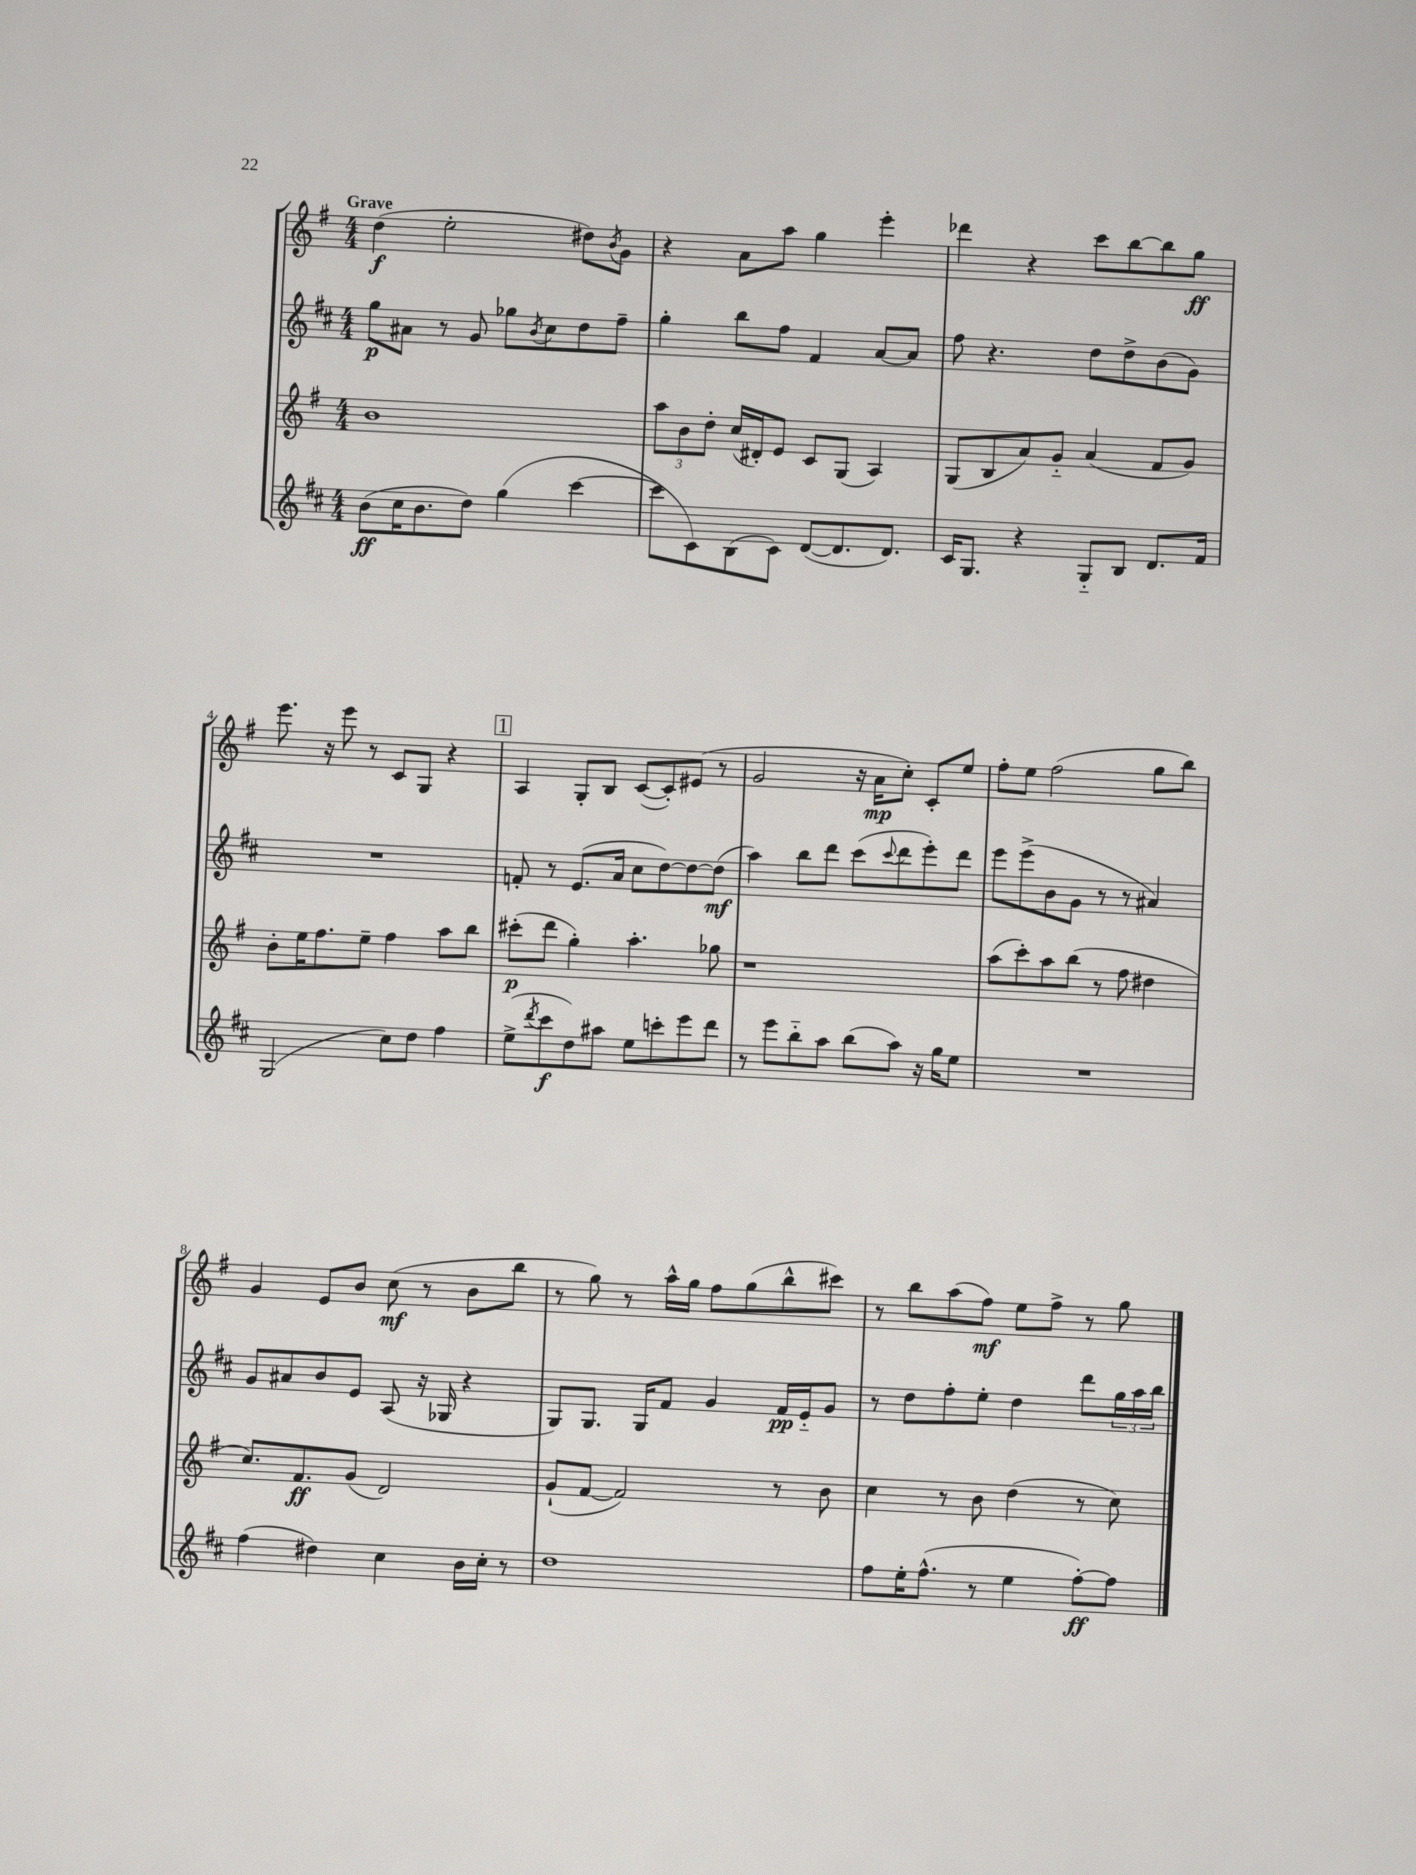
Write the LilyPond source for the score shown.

<<
\new StaffGroup <<
\new Staff = "s0" {
    \clef treble \key g \major \numericTimeSignature \time 4/4 \tempo "Grave"
    d''4\f( e''2-. dis''8) \acciaccatura { b'8 } g'8 |
    r4 a'8 a''8 g''4 e'''4-. |
    des'''4 r4 c'''8 b''8~ b''8 g''8\ff |
    e'''8. r16 e'''8 r8 c'8 g8 r4 |
    \mark \markup { \box "1" } a4 g8-. b8 c'8~( c'8-.) eis'8( r8 |
    g'2 r16 a'16\mp c''8-.) c'8-. e''8 |
    fis''8-. e''8 fis''2( g''8 b''8) |
    g'4 e'8 b'8 c''8\mf( r8 b'8 b''8 |
    r8 g''8) r8 a''16-^ g''16 fis''8 g''8( b''8-^ cis'''8) |
    r8 b''8 a''8( fis''8\mf) e''8 fis''8-> r8 g''8 \bar "|." |
}
\new Staff = "s1" {
    \clef treble \key d \major \numericTimeSignature \time 4/4
    g''8\p ais'8 r8 g'8 ges''8 \acciaccatura { b'8 } cis''8 d''8 fis''8-- |
    g''4-. b''8 fis''8 fis'4 a'8~ a'8 |
    fis''8 r4. d''8 d''8-> b'8( g'8) |
    R1 |
    \mark \markup { \box "1" } f'8-. r8 e'8.( a'16 cis''8 d''8~) d''8~ d''8\mf( |
    a''4) b''8 d'''8 cis'''8( \appoggiatura { cis'''8 } d'''8 e'''8-.) d'''8 |
    e'''8 e'''8->( b'8 g'8 r8 r8 ais'4) |
    g'8 ais'8 b'8 e'8 a8( r16 ges16 r4 |
    g8) g8. g16 fis'8 g'4 fis'16\pp e'16-_ g'8 |
    r8 d''8 fis''8-. e''8-. d''4 d'''8 \tuplet 3/2 { g''16 a''16 b''16 } \bar "|." |
}
\new Staff = "s2" {
    \clef treble \key g \major \numericTimeSignature \time 4/4
    b'1 |
    \tuplet 3/2 { a''8 b'8 d''8-. } c''16( dis'16-.) e'8 c'8 g8( a4) |
    g8( b8 a'8) g'8-_ a'4( fis'8 g'8) |
    b'8-. e''16 fis''8. e''8-- fis''4 a''8 b''8 |
    \mark \markup { \box "1" } cis'''8-.\p( d'''8 g''4-.) a''4.-. ges''8 |
    r1 |
    a''8( c'''8-.) a''8 b''8( r8 fis''8 dis''4 |
    c''8.) fis'8.\ff g'8( d'2) |
    g'8-!( fis'8~ fis'2) r8 b'8 |
    c''4 r8 b'8 d''4( r8 c''8) \bar "|." |
}
\new Staff = "s3" {
    \clef treble \key d \major \numericTimeSignature \time 4/4
    b'8\ff( cis''16 b'8. d''8) g''4( cis'''4~ |
    cis'''8 cis'8) b8( cis'8) d'8~( d'8. d'8.) |
    cis'16 g8. r4 g8-_ b8 d'8. fis'16 |
    g2( cis''8) d''8 fis''4 |
    \mark \markup { \box "1" } e''8->( \acciaccatura { d'''8 } cis'''8\f d''8) ais''8 e''8 c'''8-. e'''8 d'''8 |
    r8 e'''8 b''8-_ a''8 b''8( a''8) r16 g''16 e''8 |
    R1 |
    fis''4( dis''4) cis''4 b'16 cis''16-. r8 |
    d''1 |
    fis''8 e''16-. fis''8.-^( r8 e''4 fis''8~-.\ff) fis''8 \bar "|." |
}
>>
>>
